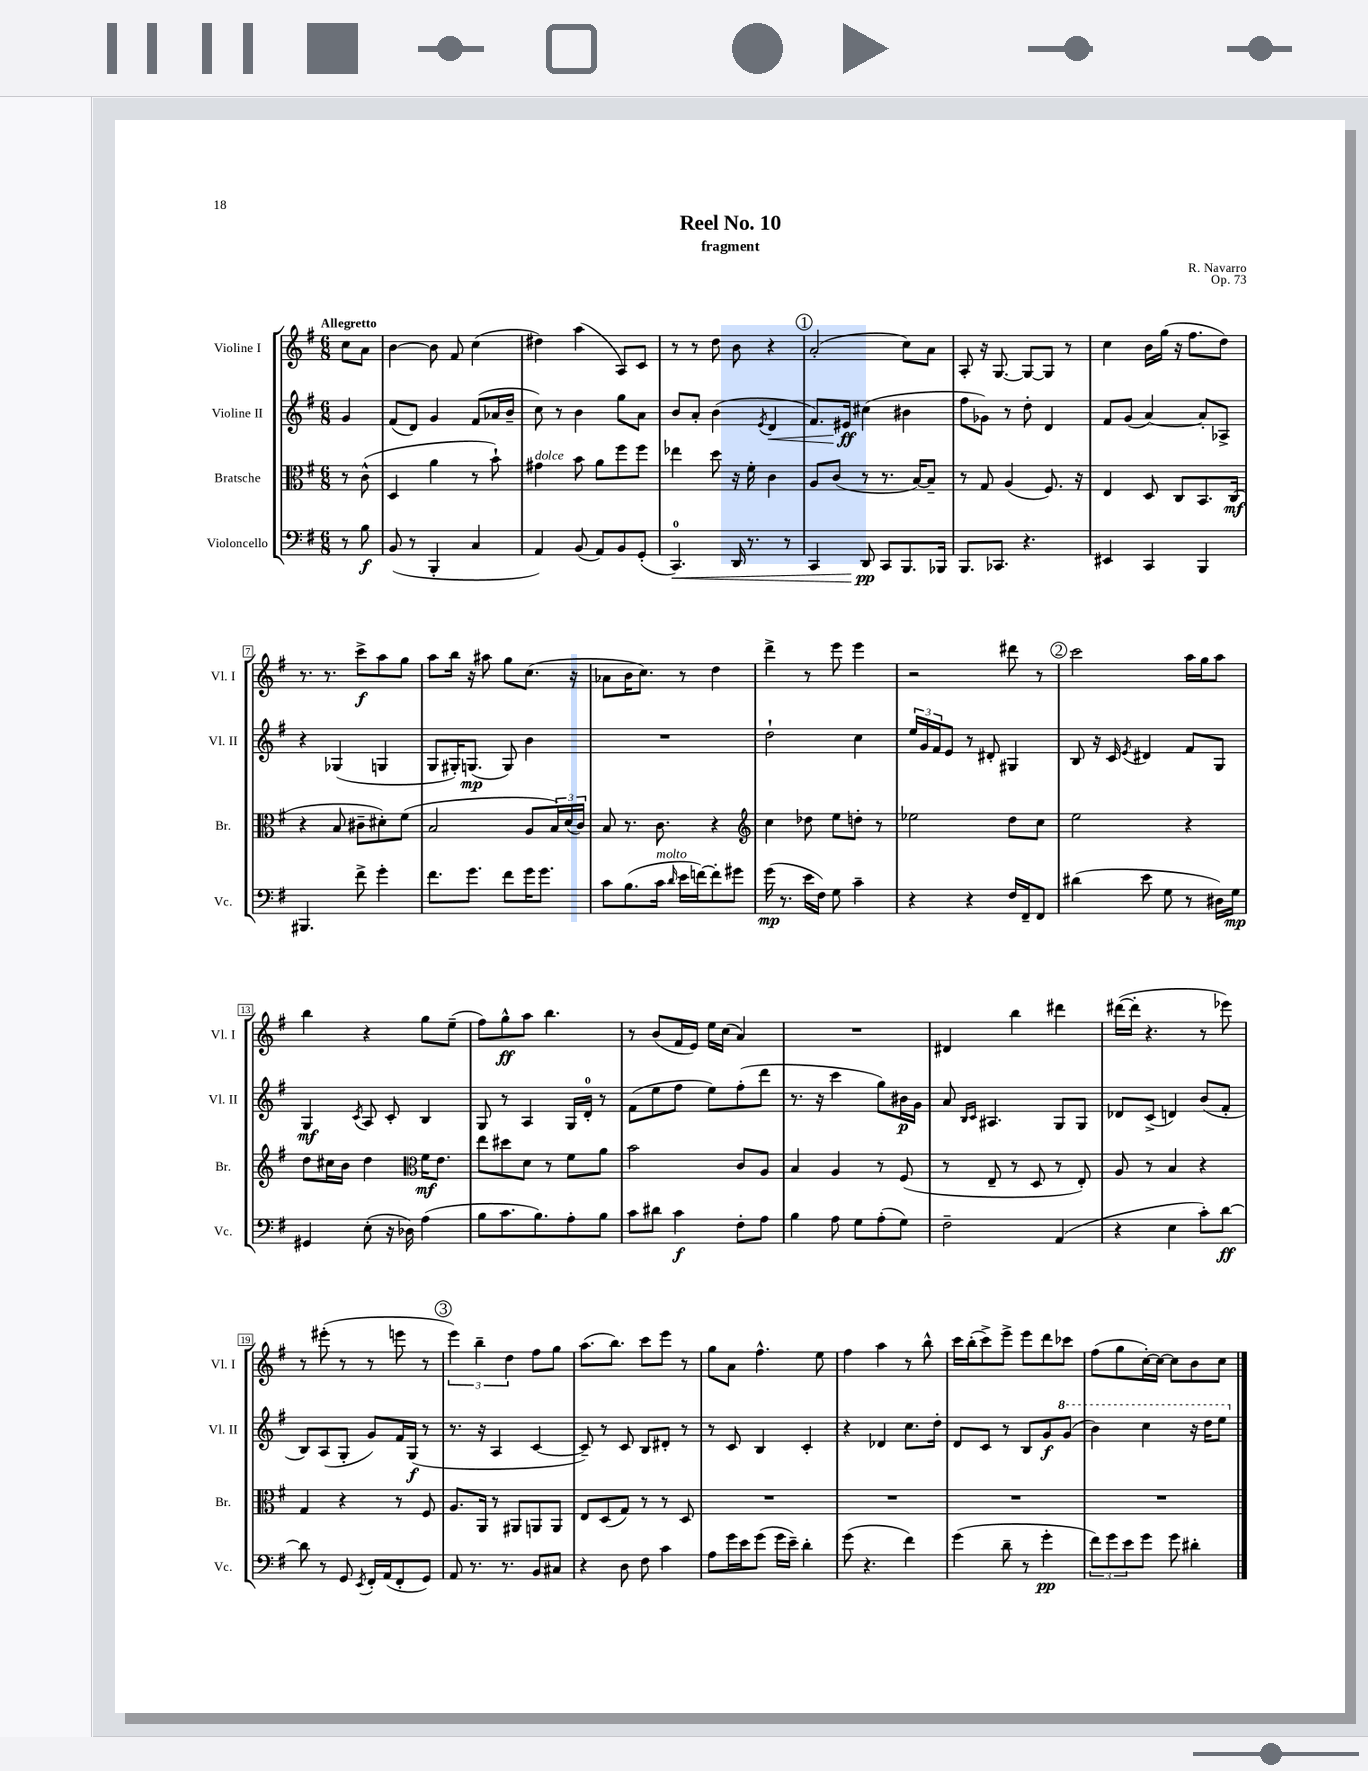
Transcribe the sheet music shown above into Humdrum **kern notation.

**kern	**kern	**kern	**kern
*staff4	*staff3	*staff2	*staff1
*clefF4	*clefC3	*clefG2	*clefG2
*k[f#]	*k[f#]	*k[f#]	*k[f#]
*M6/8	*M6/8	*M6/8	*M6/8
8r	8r	4g	8cc
8B	(8c^^	.	8a
=	=	=	=
(8BB	4D	(8f#	[4b
8r	.	8d)	.
4BBB'	4a	4g	8b]
.	.	.	8f#
4C	8r	(8f#	(4cc
.	8b`)	16a-	.
.	.	16b~	.
=	=	=	=
4AA)	4g#	8cc)	4dd#)
.	.	8r	.
(8BB	8b	4b	(4aa
8AA)	8a	.	.
8BB	8ff#	8gg	8A)
(8GG'	8ff#	8a	8c
=	=	=	=
4.CC)	4ee-	8b	8r
.	.	8a'	8r
.	8dd	(4b	8dd
16DD	16r	.	8b
8.r	16f#'	.	.
.	.	8qe	.
.	4c	4d	4r
8r	.	.	.
=	=	=	=
4CC	8A	8.f#)	(2a'
.	(8c	.	.
.	.	16e#	.
8DD	8r	(4cc#	.
8CC	8.r	.	.
8.BBB	.	4b#	8cc)
.	[16B)	.	.
.	8B~]	.	8a
16BBB-	.	.	.
=	=	=	=
8.BBB	8r	8ff#	8A'
.	8G	8g-)	16r
8.CC-	.	.	[8.G
.	(4A	8r	.
4.r	.	8dd'	8G_
.	8.F#)	4d	8G]
.	.	.	8r
.	16r	.	.
=	=	=	=
4EE#	4E	8f#	4cc
.	.	(8g	.
4CC	8D	[4a)	16b
.	.	.	(16gg
.	8C	.	16r
.	.	.	8.ff#
4BBB	8.BB	8a']	.
.	.	8A-^	8dd)
.	(16C	.	.
=	=	=	=
4.BBB#	4r	4r	8.r
.	.	.	8.r
.	8B	(4G-	.
8f#^	8c#~	.	8ccc^
4g'	8d#')	4G	8aa
.	(8f#	.	8gg
=	=	=	=
8.f#	2B	8G	8aa
.	.	16G#')	16bb
8.g	.	(8.G	16r
.	.	.	8aa#
8f#	.	8G)	8gg
16g	8A	4b	(8.cc
8.g	.	.	.
.	24B)	.	.
.	(24d	.	.
.	.	.	16r
.	24c)	.	.
=	=	=	=
8c	8B	2.r	8a-
(8.B	8.r	.	16b
.	.	.	8.cc)
16c	8.c	.	.
16qqd	.	.	.
16e	.	.	8r
[16f)	.	.	.
8f']	4r	.	4dd
8g#	.	.	.
=	=	=	=
*	*clefG2	*	*
(16g	4cc	2dd`	4ddd^
8.r	.	.	.
16e	8dd-	.	8r
16F#)	.	.	.
8G	8ee	.	8eee
4c~	8dd'	4cc	4eee
.	8r	.	.
=	=	=	=
4r	2ee-	24ee	2r
.	.	24g	.
.	.	24f#	.
.	.	8e	.
4r	.	8r	.
.	.	8d#'	.
16F#	8dd	4G#	8ddd#
16FF#~	.	.	.
8FF#	8cc	.	8r
=	=	=	=
(4d#	2ee	8B	2ccc
.	.	16r	.
.	.	16c	.
.	.	8qe	.
8e	.	4d#	.
8G	.	.	.
8r	4r	8f#	16aa
.	.	.	16gg
16D#)	.	8G	8aa
16G	.	.	.
=	=	=	=
4GG#	8dd	4G	4bb
.	16cc#	.	.
.	16b	.	.
.	.	8qc	.
(8E'	4dd	8A	4r
16r	.	8c'	.
16D-)	.	.	.
*	*clefC3	*	*
(4A	16f#	4B	8gg
.	8.e	.	.
.	.	.	(8ee~
=	=	=	=
8B	8ee	8G	8ff#)
8.c	8dd#	8r	8gg^^
.	8d	4A	8aa
8.B)	.	.	.
.	8r	.	4.bb
8A'	8f#	16G	.
.	.	16d'	.
8B	8a	8r	.
=	=	=	=
8c	2b	(8f#	8r
8d#	.	8ee	(8b
4c	.	8ff#	16f#
.	.	.	16e)
.	.	8ee)	16ee
.	.	.	(16cc
8F#'	8c	(8ff#'	4a)
8A	8A	8ddd	.
=	=	=	=
4B	4B	8.r	2.r
.	.	16r	.
8A	4A	4ccc	.
8G	.	.	.
(8A'	8r	8gg)	.
8G)	(8F#	16b#	.
.	.	16g	.
=	=	=	=
2F#~	8r	8a	4d#
.	.	16qqB	.
.	.	16qqc	.
.	8E~	4.A#	.
.	8r	.	4bb
.	8D	.	.
(4AA	8r	8G	4ddd#
.	8E')	8G	.
=	=	=	=
4r	8A	8d-	([16ddd#
.	.	.	16ddd#']
.	8r	(8c^	4.r
4E	4B	4d)	.
8c')	4r	(8b	8r
[8d	.	8f#'	8eee-)
=	=	=	=
8d]	4G	8B)	8r
8r	.	(8A	(8eee#'
8GG	4r	8G'	8r
8qEE	.	.	.
16FF#'	.	8g)	8r
(16AA	.	.	.
8FF#'	8r	16f#	8eee
.	.	(16G	.
8GG)	8F#	8r	8r
=	=	=	=
8AA	8.A	8.r	6eee)
8.r	.	.	.
.	.	.	6bb~
.	16AA	16r	.
.	8r	4A	.
8.r	.	.	.
.	.	.	6dd
.	8AA#	.	.
8BB	8AA	[4c	8ff#
8C#	8AA	.	8gg
=	=	=	=
4r	8E	8c~])	(8.aa
.	(8D	8r	.
.	.	.	8.bb)
8D	8G)	8c	.
8F#	8r	8B	8ccc
4c	8r	8d#'	8eee
.	8D	8r	8r
=	=	=	=
8A	2.r	8r	8gg
16g	.	8c	8a
16e	.	.	.
(8g	.	4B	4.ff#^^
16g	.	.	.
16e~)	.	.	.
4d'	.	4c'	.
.	.	.	8ee
=	=	=	=
(8g	2.r	4r	4ff#
4.r	.	.	.
.	.	4d-	4aa
4f#)	.	8.cc	8r
.	.	.	8bb^^
.	.	16dd'	.
=	=	=	=
(4g	2.r	8d	16ccc
.	.	.	(16bb'
.	.	8c	8ccc^)
8d~	.	8r	8eee^
8r	.	8B	8eee
4g'	.	8g	8ddd
.	.	(8gg	8ccc-
=	=	=	=
12f#)	2.r	4bb)	(8ff#
12g	.	.	.
.	.	.	8gg
12e	.	.	.
8g	.	4ccc	[16cc')
.	.	.	16cc_
8g	.	.	8cc]
4d#'	.	16r	8b
.	.	16ddd	.
.	.	8eee	8cc
==	==	==	==
*-	*-	*-	*-
